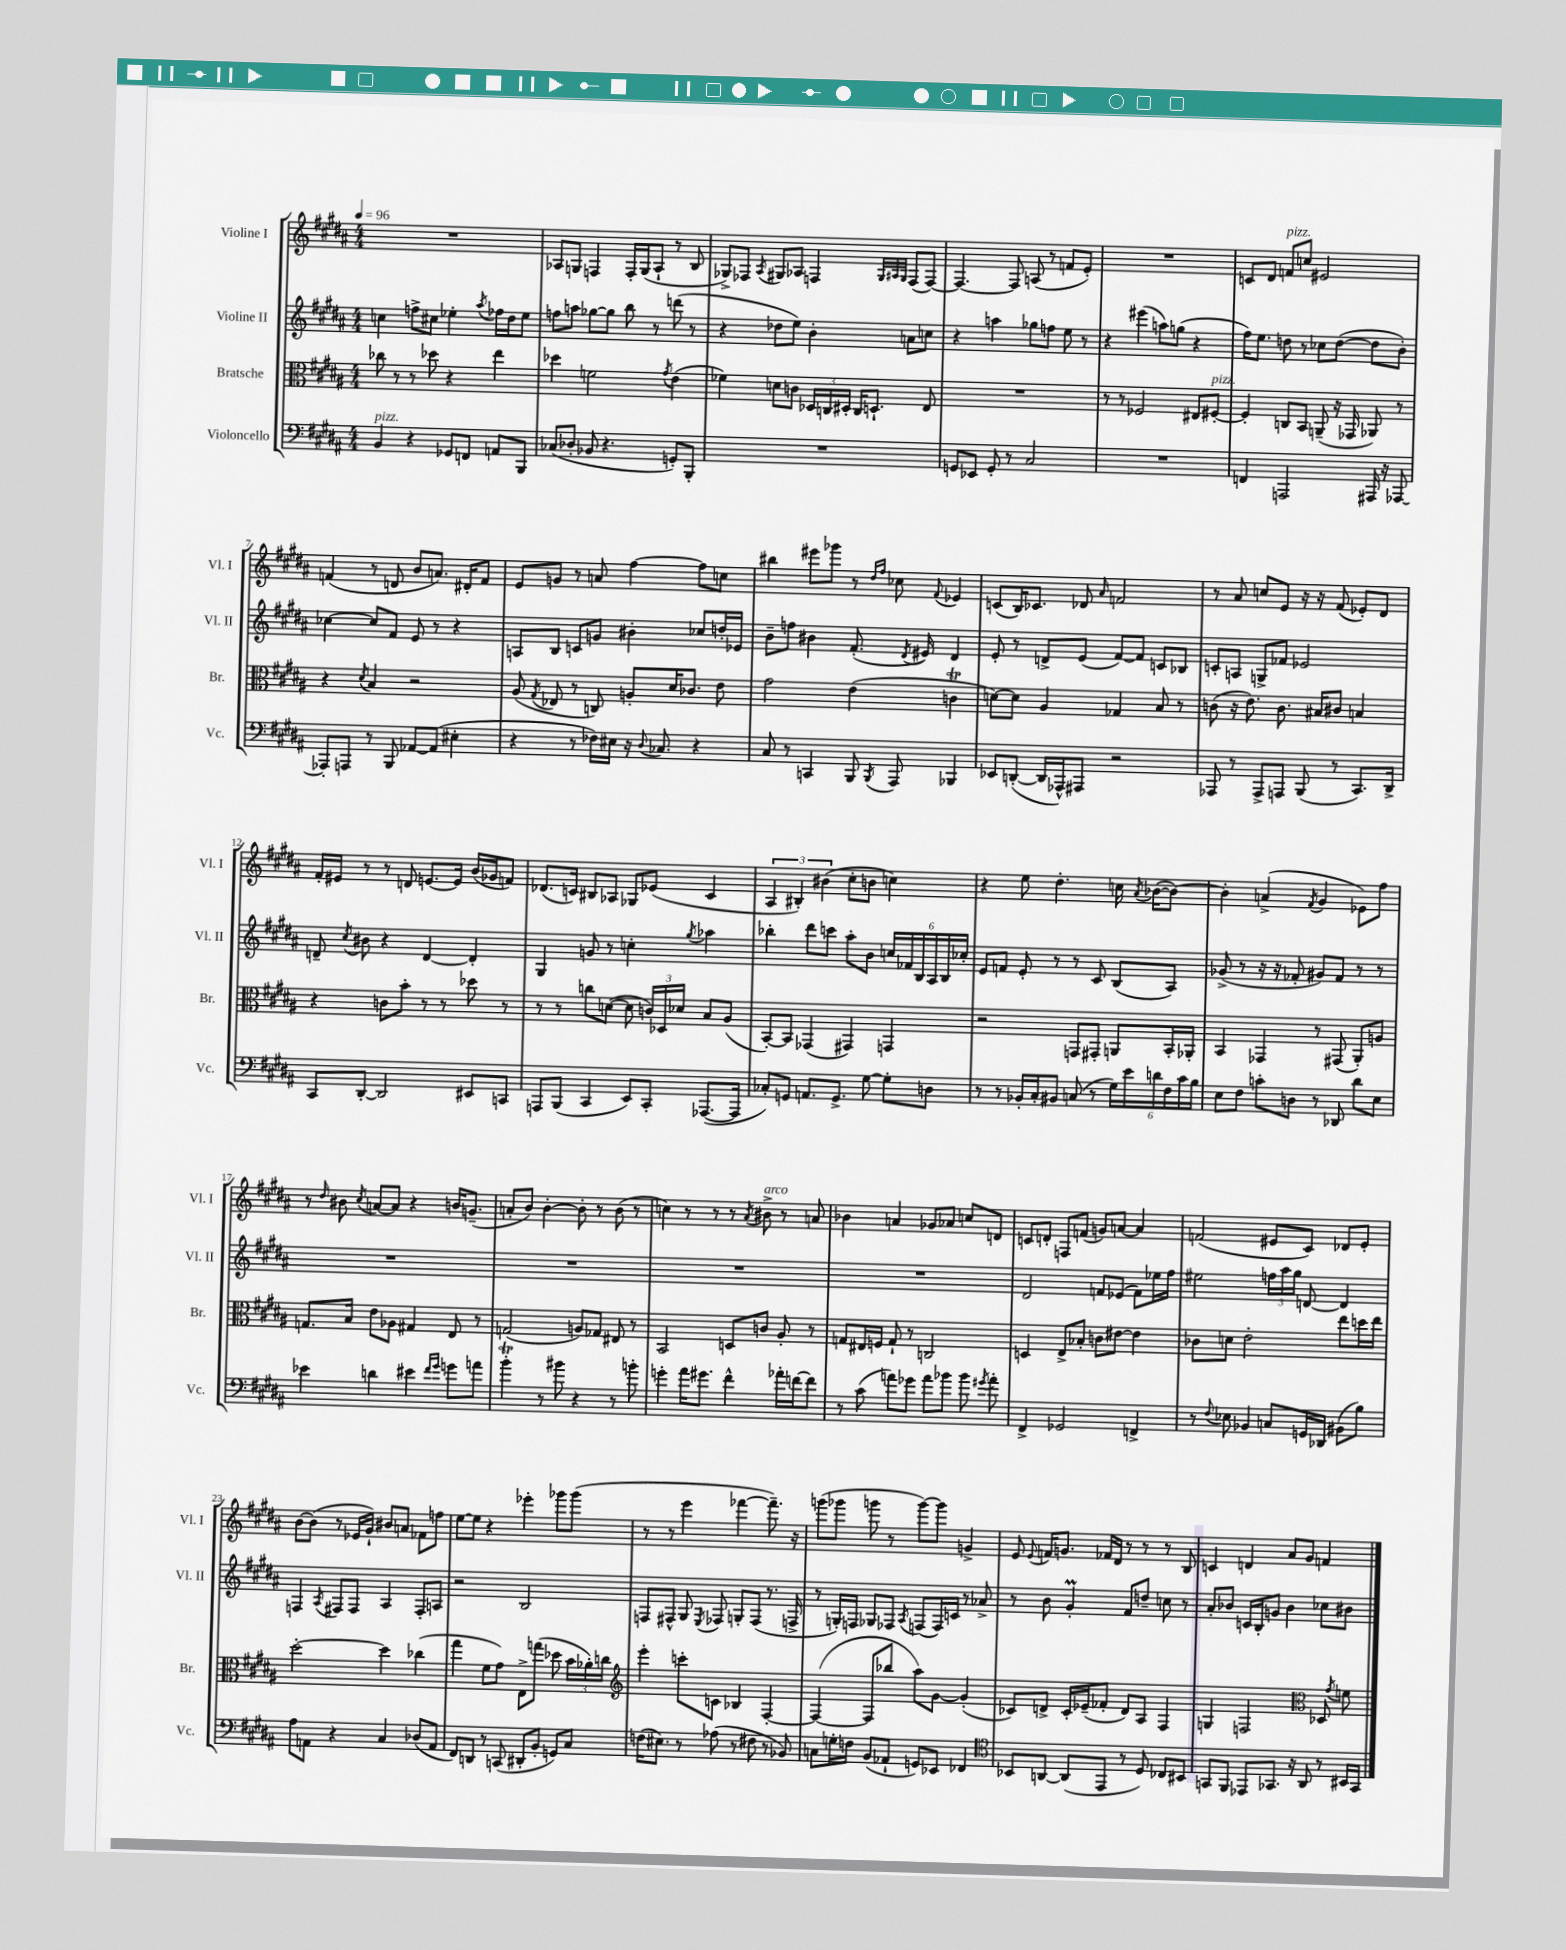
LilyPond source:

<<
\new StaffGroup <<
\new Staff = "s0" \with { instrumentName = "Violine I" shortInstrumentName = "Vl. I" } {
    \clef treble \key b \major \numericTimeSignature \time 4/4 \tempo 4 = 96
    \autoBeamOff R1 |
    aes8[ g8] f4 f16[-. g16( aes8]-! r8 b8 |
    ges8[->) fes8] \acciaccatura { ais8 } gis8[ aes8] f4 \grace { gis32[ ais32 gis32] } f8[( f8]~) |
    f4.~ f8 a8( r8 f'8[ e'8]-.) |
    R1 |
    c'8[ dis'8] f'8[^\markup { \italic "pizz." } c''8] eis'2 |
    f'4( r8 d'8 b'8[ a'8.]) dis'16[-. f'8] |
    e'8[ g'8] r8 a'8 fis''4~ fis''8[ c''8] |
    bis''4 eis'''8[ ges'''8] r8 \grace { dis''16[ fis''16] } ces''8 \appoggiatura { fis'8 } ees'4 |
    c'8[( b16) ces'8.] des'8 \grace { ais'16 } f'2 |
    r8 ais'8 c''8[ e'8] r16 r16 fis'8( ees'8[-.) dis'8] |
    fis'16[-. eis'16] r8 r8 d'8 e'8.[~ e'16] b'16[( ges'16 f'8]) |
    des'8.[( c'16]) bis8[ aes8] ges8[ ees'8]( c'4 |
    \tuplet 3/2 { ais4 bis4-.) bis'4( } cis''8[-. b'8] c''4) |
    r4 e''8 dis''4.-. c''16 \acciaccatura { ais'8 } bes'16[~( bes'8]~) |
    bes'4-. a'4->( \acciaccatura { fis'8 } gis'4 ees'8[) fis''8] |
    r8 \grace { dis''16 } bis'8 \acciaccatura { cis''8 } a'8[~ a'8] r4 b'16[ g'8.]--( |
    a'8[-. b'8]) b'4~-. b'8-. r8 b'8( r8 |
    c''4) r8 r8 r8 \acciaccatura { ais'8 } bis'8->^\markup { \italic "arco" } r8 a'8 |
    bes'4 a'4 ges'8[ aes'8] c''8[ d'8] |
    c'8[ d'8]-. f8[ f'8]( g'8[) a'8]~ a'4 |
    f'2( eis'8[ cis'8]) des'8[ eis'8]-. |
    b'8[~ b'8]( r8 ees'16[ gis'16]-!) bis'8[ a'8] fes'8[ f''8] |
    e''8[~ e''8] r4 ees'''4-. ges'''8[ ges'''8]( |
    r8 r8 e'''4 fes'''4~ fes'''8.--) r16 |
    g'''8[( ges'''8] g'''8 r8 g'''8[~) g'''8] g'4-> |
    e'8 \appoggiatura { e'8 } f'16[ g'8.] fes'16[ dis'16] r8 r8 r8 b8 |
    c'4 d'4 ais'8[ gis'8] f'4 \bar "|." |
}
\new Staff = "s1" \with { instrumentName = "Violine II" shortInstrumentName = "Vl. II" } {
    \clef treble \key b \major \numericTimeSignature \time 4/4
    \autoBeamOff c''4 f''8[-> cis''8] ees''4-. \acciaccatura { ais''8 } fes''16[ dis''16 ees''8] |
    f''8[ a''8] ges''8[~ ges''8] b''8 r8 d'''8( r8 |
    r4 des''8[ e''8]) b'4-. a'8[ c''8] |
    r4 a''4 ges''8[ f''8] e''8 r8 |
    r4 eis'''4( a''8[) g''8]( r4 |
    fis''16[) e''8.] d''8 r8 ces''8[ d''8]~( d''8[ b'8]-.) |
    ces''4~ ces''8[ fis'8] e'8 r8 r4 |
    a8[ b8] c'8[ g'8] bis'4-. ces''8[ d''16-. ees'16] |
    b'8[-- f''8] bis'4 fis'8.-.( \acciaccatura { dis'8 } eis'16) dis'4 |
    e'8-. r8 d'8[-> e'8]( fis'8[~) fis'8] c'8[ bes8] |
    c'8[-. a8] g8[-> fes'8] ees'2 |
    d'8-- \acciaccatura { cis''8 } bis'8 r4 d'4~ d'4-. |
    gis4 g'8 r8 c''4-. \acciaccatura { gis''8 } aes''4 |
    bes''4-. dis'''8[ c'''8] ais''8[-. b'8] \tuplet 6/4 { c''16[ fes'16 b16 ais16 b16 ces''16]-. } |
    e'8[ f'8] e'8-. r8 r8 cis'8 b8[( ais8]) |
    ges'8->( r8 r16 r16 fes'8-. gis'8[) fes'8] r8 r8 |
    R1 |
    R1 |
    R1 |
    R1 |
    dis'2 f'8[ ees'8]( f'8[) ees''16 fis''16] |
    eis''2 \tuplet 3/2 { f''16[ ais''16 gis''16] } d'8~ d'4 |
    f4 \acciaccatura { ais8 } fis8[ fis8] ais4 fis8[-. a8] |
    r2 b2 |
    f8[ fis8]-^ gis8 \acciaccatura { e8 } fes8 g8[-. fes8]( r8. f16-> |
    r8 g16[-.) f16] ges8[ fes8] \acciaccatura { ais8 } f8[( f16) c'16] r8 aes'8-> |
    r8 b'8 gis'4-.\prall fis'8[ d''8]-- c''8 r8 |
    ais'8[-. bes'8] c'16[ b16-. g'8] bes'4 ces''8[ bis'8] \bar "|." |
}
\new Staff = "s2" \with { instrumentName = "Bratsche" shortInstrumentName = "Br." } {
    \clef alto \key b \major \numericTimeSignature \time 4/4
    \autoBeamOff ces''8 r8 r8 des''8 r4 e''4 |
    des''4 f'2 \acciaccatura { gis'8 } e'4( |
    fes'4) d'8[ c'8] \tuplet 3/2 { des16[ c16 dis16]-. } c16[ d8.]-! e8 |
    R1 |
    r8 r8 fes2 eis8[ fis8]~-.^\markup { \italic "pizz." } |
    fis4-. c8[ b,8] a,8--( r16 ges,16 aes,8) r8 |
    r4 \acciaccatura { dis'8 } b4 r2 |
    ais8( \acciaccatura { gis8 } ees8 r8 c8) a8[-. dis'16 ces'8.] e'8 |
    gis'2 e'4( c'4\trill |
    d'8[~) d'8] ais4 ges4 b8 r8 |
    c'8( r16 e'8.) c'8. bis16[ cis'8] b4 |
    r4 c'8[ b'8]-. r8 r8 des''8 r8 |
    r8 r8 c''8[ d'8]~( d'8 \tuplet 3/2 { c'16[) des16 des'16] } b8[ ais8]( |
    b,8[~-.) b,8] ges,4( gis,4) g,4 |
    r2 g,8[ gis,8]-. a,8[ b,16-. aes,16]-. |
    b,4 ges,4 r8 gis,8( ais,8[-.) a8] |
    g8.[ b16] e'8[ aes8] gis4 e8 r8 |
    g2( a8[) ges8] eis8 r8 |
    b,2 d8[ c'8] ais8-. r8 |
    g8[ eis16 f16] g8-! r8 c2 |
    d4 e8[-> bes8]-. c'8[ eis'8]~ eis'4 |
    ces'8[ d'8] e'2-. e''8[ d''16 e''16] |
    dis''2~-. dis''4 ces''4( |
    gis''4 fis'8[ gis'8]) e8[-> g''8]( des''8 \tuplet 3/2 { b'16[ aes'16-.) c''16] } |
    \clef treble e'''4-. c'''8[-. c'8] bes4 fis4~-. |
    fis4~( fis8[ bes''8] ais''8[) gis'8]~ gis'4-.( |
    ces'8[) d'8]-> ces'16[-. ees'16--( fes'8]-. d'8[) ais8] fis4 |
    g4 f2 \clef alto des8 \acciaccatura { gis'8 } f'8 \bar "|." |
}
\new Staff = "s3" \with { instrumentName = "Violoncello" shortInstrumentName = "Vc." } {
    \clef bass \key b \major \numericTimeSignature \time 4/4
    \autoBeamOff b,4^\markup { \italic "pizz." } r4 ges,8[ f,8] a,8[ b,,8] |
    ces8[( des8]-. bes,8 r4. g,8[-.) b,,8]-. |
    R1 |
    g,8[ ees,8] g,8-. r8 cis2 |
    R1 |
    f,4 a,,2 ais,,16 r16 aes,,8~ |
    aes,,8[-. a,,8] r8 b,,8 aes,8[~ aes,8]( eis4-. |
    r4 r8 fes16[) eis16] r16 \appoggiatura { dis8 } ces8. r4 |
    cis8 r8 c,4 b,,8 \acciaccatura { b,,8 } ais,,8 bes,,4 |
    ees,8[ d,8]~-.( d,16[ aes,,16-^) ais,,8] r2 |
    aes,,8 r8 aes,,8[-> a,,8] b,,8( r8 cis,8.[) dis,16]-> |
    cis,8[ dis,8]~-. dis,2 eis,8[ c,8] |
    a,,8[ b,,8]( cis,4 e,8[) cis,8]-. aes,,8.[~( aes,,16] |
    ces8[-.) g,8] a,8.[ g,8.]-> gis8~ gis8[-. d8] |
    r8 r8 bes,16[-. cis16-. bis,8] c8( r8 \tuplet 6/4 { gis16[) e'16 d'16 fis16 cis'16 b16] } |
    e8[ fis8] c'8[-. d8] r8 des,8 dis'8[ e8] |
    ees'4 d'4 eis'4 \grace { fis'16[ gis'16] } g'8[ a'8] |
    b'4-.\trill r8 bis'8 r4 r8 b'8-. |
    g'4-. ais'16[ gis'8.] fis'4-^ aes'16[-. f'16~ f'8] |
    r8 cis'8( a'8[) ges'8] a'8[ bes'8] bes'8 \acciaccatura { gis'8 } a'8-. |
    fis,4-> ges,2 f,4-> |
    r8 \appoggiatura { fis8 } ees8 bes,4 c8[ g,16 des,16] bis,8[( b8]) |
    ais8[ a,8] r4 cis4 des8[( a,8] |
    fis,8[) d,8] r8 c,8( dis,8[-. b,8]-. g,8[) cis8] |
    f16[( eis8.]) r8 aes8( r8 fis8 r8 bes,8) |
    c8[ g16-. f16] b,8[( aes,8]-! g,8[) ees,8] fes,4 |
    \clef tenor bes,8[ a,8]~ a,8[( e,8] r8 dis8) ces8[ bis,8] |
    g,8[ fis,8] ees,8[ ges,8.] r16 ais,8 r8 bis,16[ ges,16] \bar "|." |
}
>>
>>
